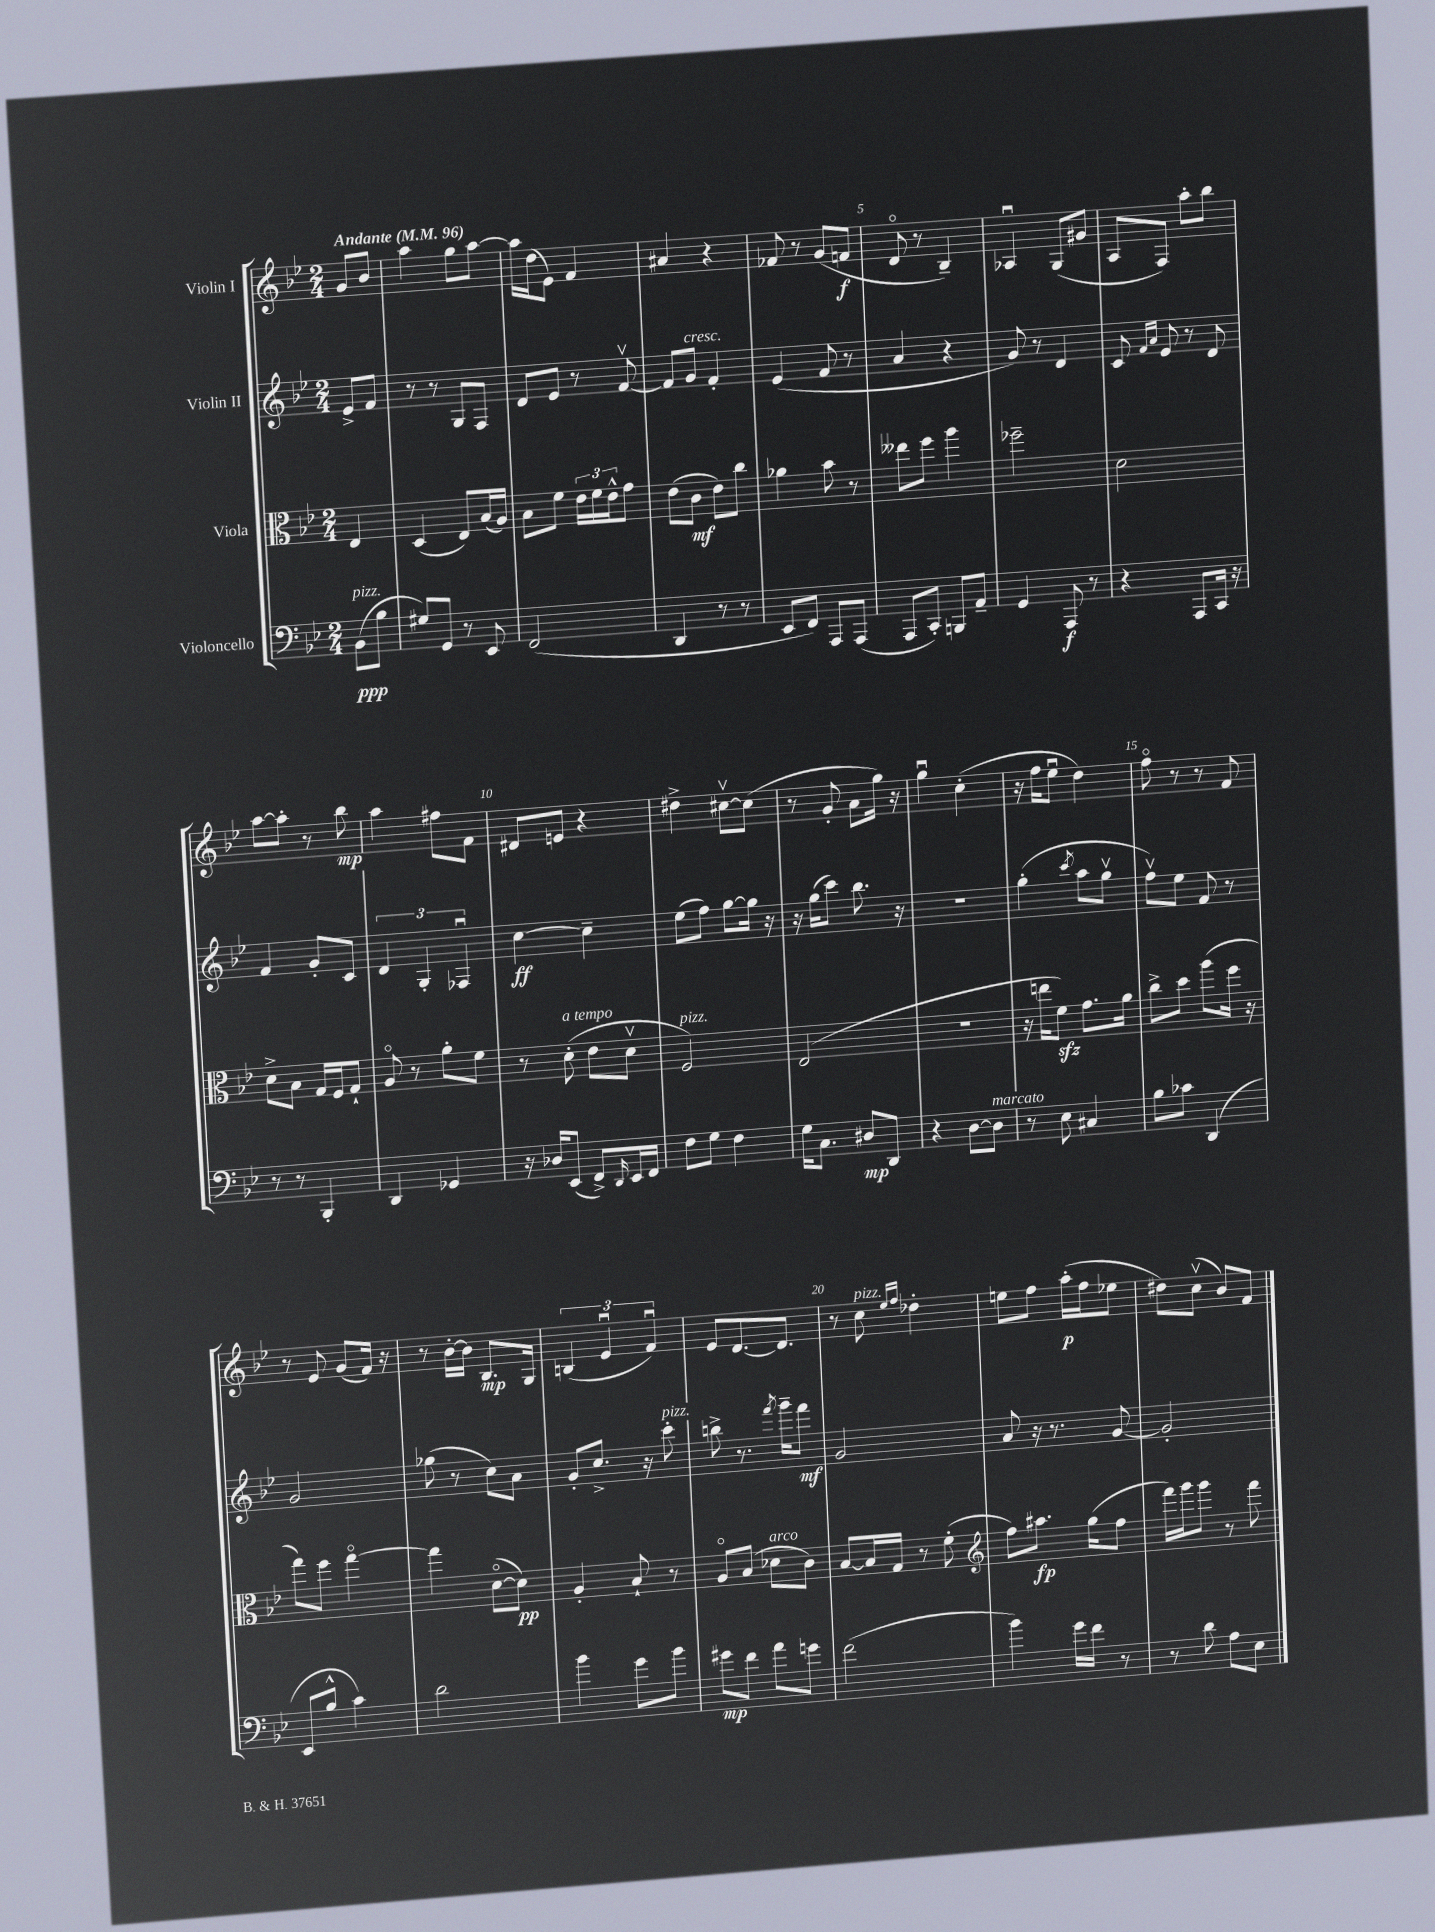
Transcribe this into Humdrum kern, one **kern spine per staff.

**kern	**dynam	**kern	**dynam	**kern	**dynam	**kern	**dynam
*part4	*part4	*part3	*part3	*part2	*part2	*part1	*part1
*staff4	*staff4	*staff3	*staff3	*staff2	*staff2	*staff1	*staff1
*I"Violoncello	*	*I"Viola	*	*I"Violin II	*	*I"Violin I	*
*clefF4	*	*clefC3	*	*clefG2	*	*clefG2	*
*k[b-e-]	*	*k[b-e-]	*	*k[b-e-]	*	*k[b-e-]	*
*M2/4	*	*M2/4	*	*M2/4	*	*M2/4	*
*MM96	*	*MM96	*	*MM96	*	*MM96	*
=	=	=	=	=	=	=	=
!	!	!	!	!	!	!LO:TX:a:B:t=Andante	!
!LO:TX:a:i:t=pizz.	!	!	!	!	!	!	!
(8BB-\L	ppp	4E-/	.	8e-^/L	.	8g/L	.
8B-\J	.	.	.	8f/J	.	8b-/J	.
=1	=1	=1	=1	=1	=1	=1	=1
8G#X/L)	.	(4D/	.	8r	.	4aa\	.
8GG/J	.	.	.	8r	.	.	.
8r	.	8E-/L)	.	8G/L	.	8gg\L	.
8EE-/	.	(16B-/L	.	8F/J	.	[8aa\J	.
.	.	16A/JJ)	.	.	.	.	.
=2	=2	=2	=2	=2	=2	=2	=2
(2FF/	.	8B-\L	.	8d/L	.	16aa\LL]	.
.	.	.	.	.	.	(16dd\J	.
.	.	8f\J	.	8e-/J	.	8e-\J)	.
.	.	24e-\LL	.	8r	.	4f/	.
.	.	24f\	.	.	.	.	.
.	.	24e-^^\J	.	.	.	.	.
.	.	8g\J	.	[8fv/	.	.	.
=3	=3	=3	=3	=3	=3	=3	=3
4DD/	.	(8e-\L	.	8f/L]	.	4a#X/	.
!	!	!	!	!LO:TX:a:i:t=cresc.	!	!	!
.	.	8c\J	mf	8g/J	.	.	.
8r	.	8e-\L)	.	4f'/	.	4r	.
8r	.	8cc\J	.	.	.	.	.
=4	=4	=4	=4	=4	=4	=4	=4
8EE-/L	.	4a-X\	.	(4e-/	.	8f-X/	.
8FF/J)	.	.	.	.	.	8r	.
8AAA/L	.	8b-\	.	8f/	.	(8g/L	.
(8AAA/J	.	8r	.	8r	.	8fn/J	f
=5	=5	=5	=5	=5	=5	=5	=5
8AAA/L	.	8ee--X\L	.	4a/	.	8d/	.
8CC'/J)	.	8ff\J	.	.	.	8r	.
8BBBn/L	.	4aa\	.	4r	.	4B-~/)	.
8AA~/J	.	.	.	.	.	.	.
=6	=6	=6	=6	=6	=6	=6	=6
4GG/	.	2ff-X~\	.	8g/)	.	4A-Xu/	.
.	.	.	.	8r	.	.	.
8AAA/	f	.	.	4d/	.	(8G/L	.
8r	.	.	.	.	.	8g#X/J	.
=7	=7	=7	=7	=7	=7	=7	=7
4r	.	2d\	.	8c/	.	8A/L	.
.	.	.	.	16qqf/LL	.	.	.
.	.	.	.	16qqa/JJ	.	.	.
.	.	.	.	8e-/	.	8F/J)	.
8AAA/L	.	.	.	8r	.	8aa'\L	.
16CC/Jk	.	.	.	8d/	.	8bb-\J	.
16r	.	.	.	.	.	.	.
!!LO:LB:g=z
=8	=8	=8	=8	=8	=8	=8	=8
8r	.	8d^\L	.	4f/	.	[8aa\L	.
8r	.	8B-\J	.	.	.	8aa'\J]	.
4BBB-'/	.	16G/LL	.	8g'/L	.	8r	.
.	.	16F/J	.	.	.	.	.
.	.	8G`/J	.	8c/J	.	8bb-\	mp
=9	=9	=9	=9	=9	=9	=9	=9
4DD/	.	8A/	.	6d/	.	4aa\	.
.	.	8r	.	.	.	.	.
.	.	.	.	6G'/	.	.	.
4GG-X/	.	8a'\L	.	.	.	8ff#X\L	.
.	.	.	.	6F-Xu/	.	.	.
.	.	8f\J	.	.	.	8f\J	.
=10	=10	=10	=10	=10	=10	=10	=10
16r	.	8r	.	[4cc\	ff	8d#X/L	.
16D-X/KL	.	.	.	.	.	.	.
!	!	!LO:TX:a:i:t=a tempo	!	!	!	!	!
(8EE-/J	.	(8d'\	.	.	.	8en/J	.
8FF^/L)	.	8e-\L	.	4cc~\]	.	4r	.
16qqDD/	.	.	.	.	.	.	.
16EE-/L	.	8dv\J	.	.	.	.	.
16FF/JJ	.	.	.	.	.	.	.
=11	=11	=11	=11	=11	=11	=11	=11
!	!	!LO:TX:a:i:t=pizz.	!	!	!	!	!
8F\L	.	2F/)	.	(8ee-\L	.	4dd#X^\	.
8G\J	.	.	.	8ff\J)	.	.	.
4F\	.	.	.	[8gg\L	.	[8cc#Xv\L	.
.	.	.	.	16gg\Jk]	.	(8cc#\J]	.
.	.	.	.	16r	.	.	.
=12	=12	=12	=12	=12	=12	=12	=12
16G\KL	.	(2E-/	.	16r	.	8r	.
8.C\J	.	.	.	(16gg\KL	.	.	.
.	.	.	.	8ccc\J)	.	8g'/	.
8D#X/L	mp	.	.	8.bb-\	.	8a\L	.
8DD/J	.	.	.	.	.	16gg\Jk)	.
.	.	.	.	16r	.	16r	.
=13	=13	=13	=13	=13	=13	=13	=13
4r	.	2r	.	2r	.	4ggu\	.
[8D\L	.	.	.	.	.	(4cc'\	.
!LO:TX:a:i:t=marcato	!	!	!	!	!	!	!
8D\J]	.	.	.	.	.	.	.
=14	=14	=14	=14	=14	=14	=14	=14
8r	.	16r	.	(4gg'\	.	16r	.
.	.	16een\KL	.	.	.	16ff\KL	.
8E-\	.	8fzz\J)	.	.	.	8ee-u\J	.
.	.	.	.	8qccc/	.	.	.
4C#X/	.	8.g\L	.	8aa\L	.	4dd\)	.
.	.	.	.	8ggv\J	.	.	.
.	.	16a\Jk	.	.	.	.	.
=15	=15	=15	=15	=15	=15	=15	=15
8B-\L	.	8cc^\L	.	8ffv\L)	.	8ff\	.
8c-X\J	.	8dd\J	.	8ee-\J	.	8r	.
(4DD/	.	(8aa\L	.	8f/	.	8r	.
.	.	16ff\Jk	.	8r	.	8f/	.
.	.	16r	.	.	.	.	.
!!LO:LB:g=z
=16	=16	=16	=16	=16	=16	=16	=16
8EE-/L	.	8gg\L)	.	2g/	.	8r	.
8B-^^/J	.	8ff\J	.	.	.	8e-/	.
4c\)	.	[4gg\	.	.	.	(8g/L	.
.	.	.	.	.	.	16f/Jk)	.
.	.	.	.	.	.	16r	.
=17	=17	=17	=17	=17	=17	=17	=17
2d\	.	4gg\]	.	(8gg-X\	.	8r	.
.	.	.	.	8r	.	[16b-'\LL	.
.	.	.	.	.	.	16b-\JJ]	.
.	.	([8d\L	.	8cc\L)	.	8.B-/L	mp
.	.	8d\J])	pp	8a\J	.	.	.
.	.	.	.	.	.	16G/Jk	.
=18	=18	=18	=18	=18	=18	=18	=18
4b-\	.	4A'/	.	8g'/L	.	(6Bn/	.
.	.	.	.	8.cc^/J	.	.	.
.	.	.	.	.	.	6e-u/	.
8g\L	.	8B-`/	.	.	.	.	.
.	.	.	.	16r	.	.	.
.	.	.	.	.	.	6fu/)	.
!	!	!	!	!LO:TX:a:i:t=pizz.	!	!	!
8b-\J	.	8r	.	8ccc'\	.	.	.
=19	=19	=19	=19	=19	=19	=19	=19
8g#X\L	mp	8A/L	.	8bbn^\	.	8e-/L	.
8f\J	.	(8B-/J	.	8.r	.	[8.d/	.
!	!	!LO:TX:a:i:t=arco	!	!	!	!	!
8a\L	.	8d-X\L	.	.	.	.	.
.	.	.	.	8qfff/	.	.	.
.	.	.	.	16ggg~\KL	.	8.d/J]	.
8gn\J	.	8c\J)	.	8fff\J	mf	.	.
=20	=20	=20	=20	=20	=20	=20	=20
(2f\	.	[8B-/L	.	2g/	.	8r	.
!	!	!	!	!	!	!LO:TX:a:i:t=pizz.	!
.	.	16B-/L]	.	.	.	8cc\	.
.	.	16G/JJ	.	.	.	.	.
.	.	.	.	.	.	16qqee-/LL	.
.	.	.	.	.	.	16qqff/JJ	.
.	.	8r	.	.	.	4dd-X'\	.
.	.	(8f'\	.	.	.	.	.
=21	=21	=21	=21	=21	=21	=21	=21
*	*	*clefG2	*	*	*	*	*
4b-\)	.	8ff\L)	.	8a/	.	8een\L	.
.	.	8.aa#X\J	fp	16r	.	8ff\J	.
.	.	.	.	8.r	.	.	.
16g\LL	.	.	.	.	.	(16aa'\LL	p
16f\JJ	.	(16gg\KL	.	.	.	16ff\J	.
8r	.	8ff\J	.	[8g/	.	8ee-X\J	.
=22	=22	=22	=22	=22	=22	=22	=22
8r	.	16fff\LL)	.	2g'/]	.	8dd#X\L)	.
.	.	16ggg\J	.	.	.	.	.
8d\	.	8ggg\J	.	.	.	(8ccv\J	.
8A\L	.	8r	.	.	.	8b-/L)	.
8E-\J	.	8fff\	.	.	.	8f/J	.
==	==	==	==	==	==	==	==
*-	*-	*-	*-	*-	*-	*-	*-
